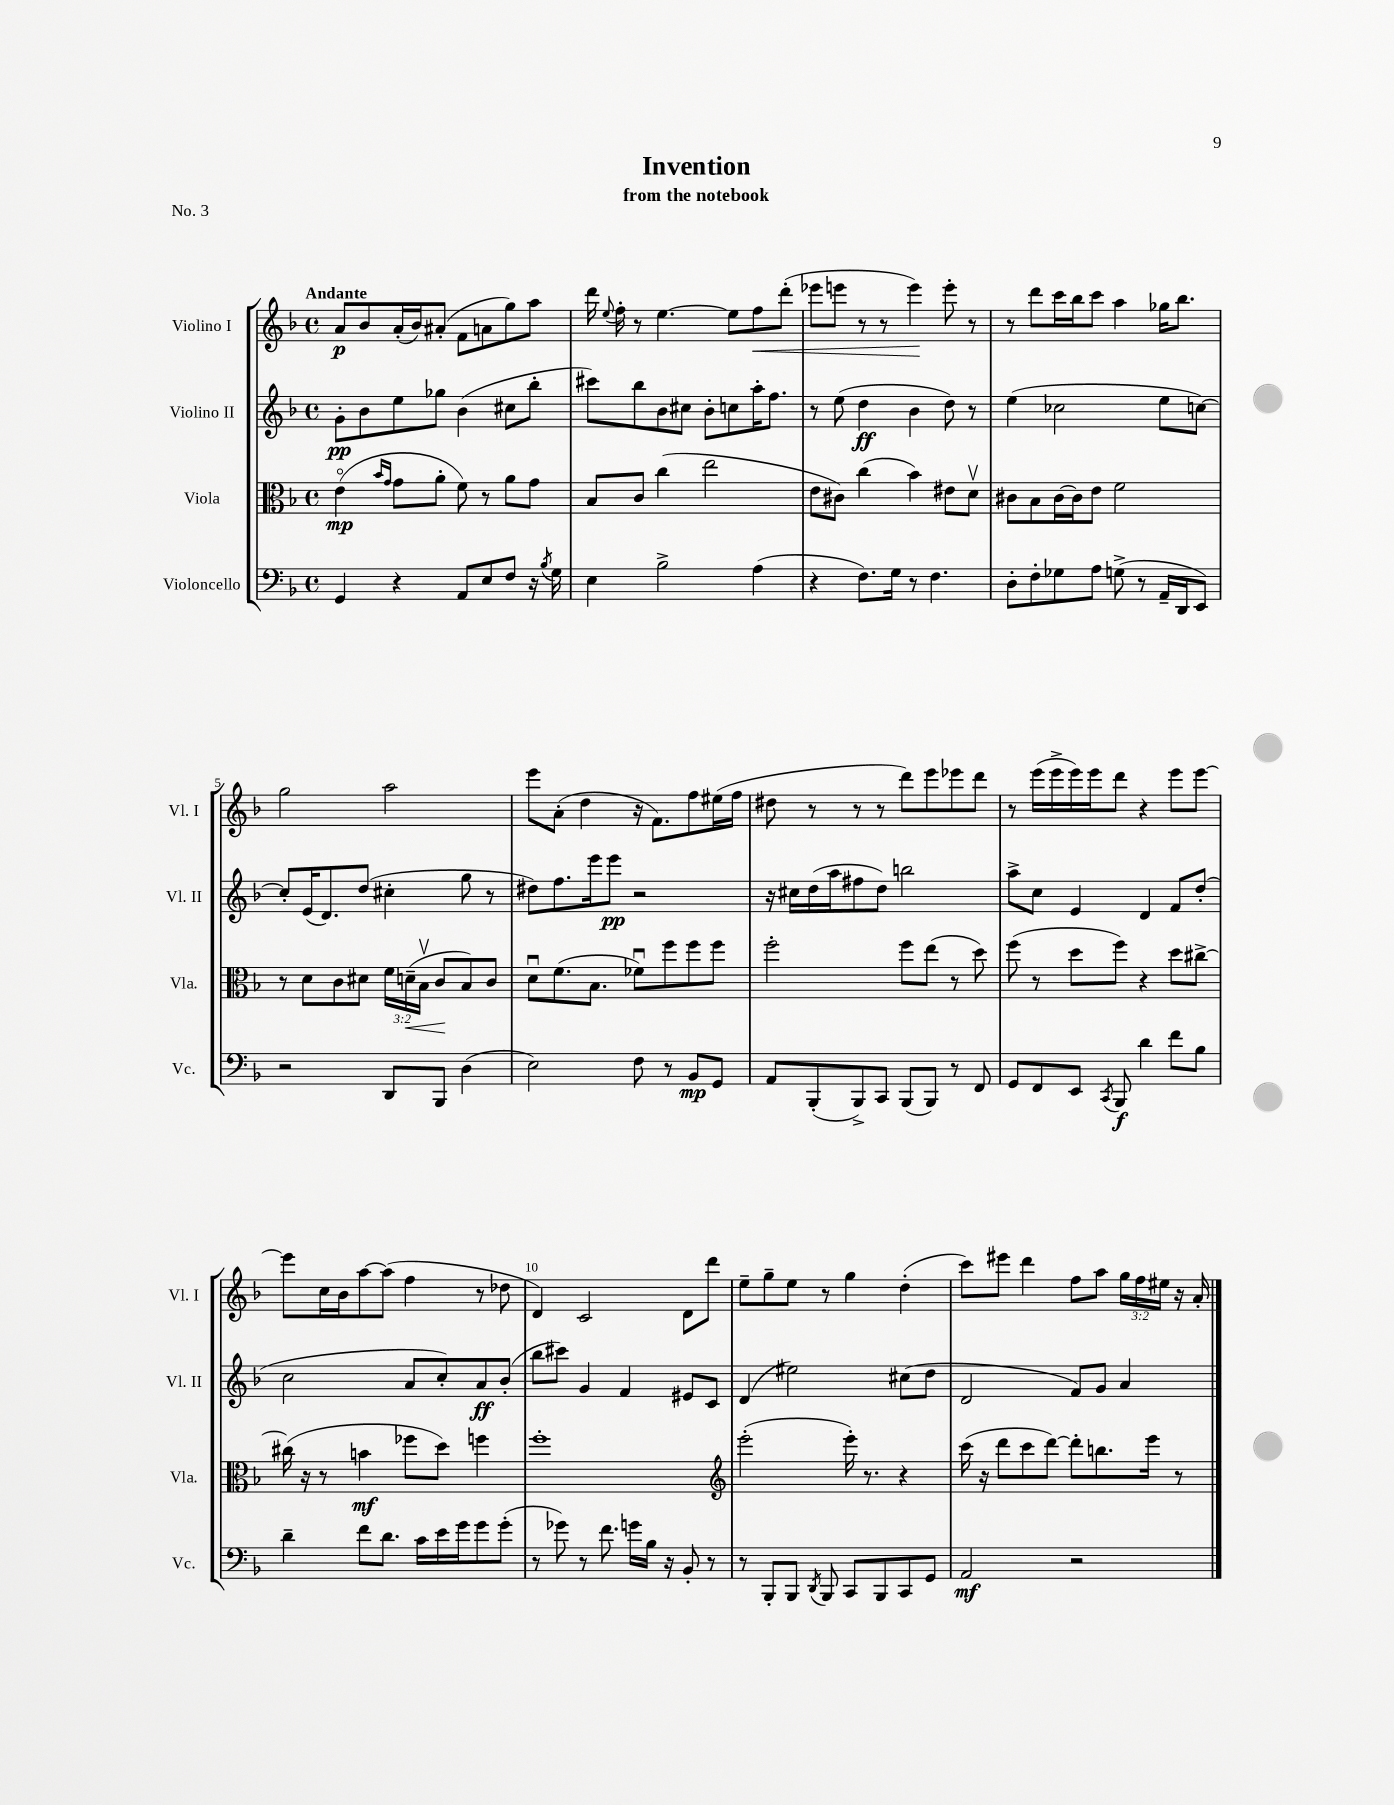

**kern	**kern	**kern	**kern
*staff4	*staff3	*staff2	*staff1
*clefF4	*clefC3	*clefG2	*clefG2
*k[b-]	*k[b-]	*k[b-]	*k[b-]
*M4/4	*M4/4	*M4/4	*M4/4
*met(c)	*met(c)	*met(c)	*met(c)
4GG	(4eo	8g'	8a
.	.	8b-	8b-
.	16qqb-	.	.
.	16qqg	.	.
4r	8g	8ee	(16a'
.	.	.	16b-)
.	8a'	8gg-	(8a#'
8AA	8f)	(4b-	8f
8E	8r	.	8a
8F	8a	8cc#	8gg)
16r	8g	8bb-'	8aa
8qB-	.	.	.
16G	.	.	.
=	=	=	=
4E	8B-	8ccc#)	16ddd
.	.	.	8qqee
.	.	.	16ff'
.	8c	8bb-	8r
2B-^	(4cc	8b-	[4.ee
.	.	8cc#	.
.	2ee	8b-'	.
.	.	8cc	8ee]
(4A	.	16aa'	8ff
.	.	8.ff	.
.	.	.	(8ddd'
=	=	=	=
4r	8e	8r	8eee-
.	8c#)	(8ee	8eee
8.F)	(4cc	4dd	8r
.	.	.	8r
16G	.	.	.
8r	4b-)	4b-	4eee)
4.F	.	.	.
.	8e#	8dd)	8eee'
.	8dv	8r	8r
=	=	=	=
8D'	8c#	(4ee	8r
8F'	8B-	.	8ddd
8G-	[16c#	2cc-	16ccc
.	16c#]	.	16bb-
8A	8e	.	8ccc
(8G^	2f	.	4aa
8r	.	.	.
16AA~	.	8ee	16gg-
16DD	.	.	8.bb-
8EE)	.	[8cc)	.
=	=	=	=
2r	8r	8cc']	2gg
.	8d	(16e	.
.	.	8.d)	.
.	8c	.	.
.	8d#	(8dd	.
8DD	24f	4cc#'	2aa
.	(24d~	.	.
.	24B-v	.	.
8BBB-	8c	.	.
(4D	8B-)	8gg	.
.	8c	8r	.
=	=	=	=
2E)	8du	8dd#)	8eee
.	(8.f	8.ff	(8a'
.	.	.	4dd
.	8.B-	16eee	.
.	.	8eee	.
8F	8f-u)	2r	16r
.	.	.	8.f)
8r	8ff	.	.
8BB-	8ff	.	8ff
8GG	8ff	.	(16ee#
.	.	.	16ff
=	=	=	=
8AA	2ff'	16r	8dd#
.	.	16cc#	.
(8BBB-'	.	(16dd	8r
.	.	16aa	.
8BBB-^)	.	8ff#	8r
8CC	.	8dd)	8r
(8BBB-	8ff	2bb	8ddd)
8BBB-)	(8ee	.	8eee
8r	8r	.	8eee-
8FF	8dd)	.	8ddd
=	=	=	=
8GG	(8ff	8aa^	8r
8FF	8r	8cc	(16eee
.	.	.	16eee^
8EE	8dd	4e	16eee)
.	.	.	16eee
8qCC	.	.	.
8BBB-	8ff)	.	8ddd
4d	4r	4d	4r
8f	8dd	8f	8eee
8B-	[8cc#^	(8dd'	[8eee
=	=	=	=
4d~	(16cc#]	2cc	8eee]
.	16r	.	.
.	8r	.	16cc
.	.	.	16b-
8f	4b	.	[8aa
8.d	.	.	(8aa]
.	8ff-	8a	4ff
16c	.	.	.
16e	8dd)	8cc')	.
16g	.	.	.
8g	4ff	8a	8r
(8g'	.	(8b-'	8dd-
=	=	=	=
8r	1ff'	8bb-	4d)
8g-)	.	8ccc#)	.
8r	.	4g	2c
8.f	.	.	.
.	.	4f	.
16g	.	.	.
16B-	.	.	.
16r	.	.	.
8BB-'	.	8e#	8d
8r	.	8c	8ddd
=	=	=	=
*	*clefG2	*	*
8r	(2eee'	(4d	8ee~
8BBB-'	.	.	8gg~
8BBB-	.	2ee#)	8ee
8qDD	.	.	.
8BBB-	.	.	8r
8CC	16eee')	.	4gg
.	8.r	.	.
8BBB-	.	.	.
8CC	4r	(8cc#	(4dd'
8GG	.	8dd	.
=	=	=	=
2AA	(16ccc	2d	8ccc)
.	16r	.	.
.	8ddd	.	8eee#
.	8ccc	.	4ddd
.	[8ddd)	.	.
2r	8ddd']	8f)	8ff
.	8.bb	8g	8aa
.	.	4a	24gg
.	.	.	24ff
.	16eee	.	.
.	.	.	24ee#
.	8r	.	16r
.	.	.	16a'
==	==	==	==
*-	*-	*-	*-
